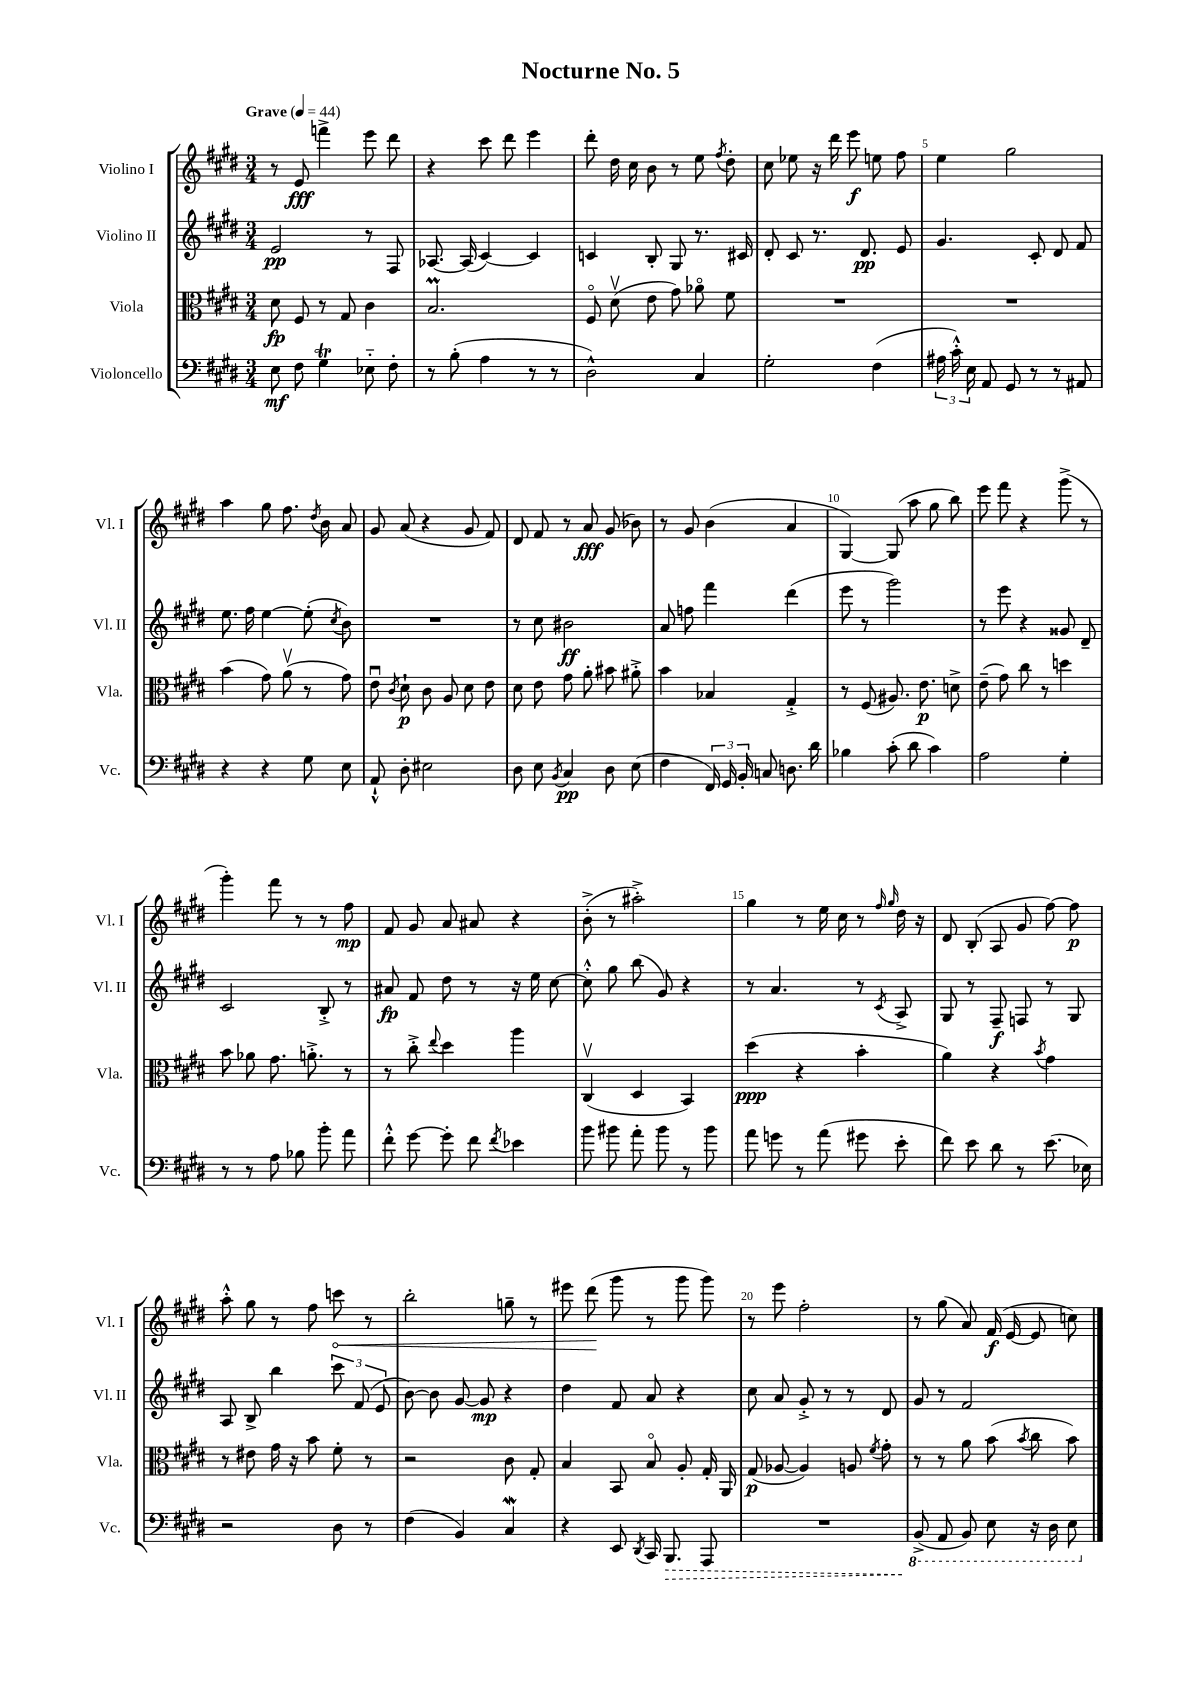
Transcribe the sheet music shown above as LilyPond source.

\header { title = "Nocturne No. 5" }
<<
\new StaffGroup <<
\new Staff = "s0" \with { instrumentName = "Violino I" shortInstrumentName = "Vl. I" } {
    \clef treble \key e \major \numericTimeSignature \time 3/4 \tempo "Grave" 4 = 44
    \autoBeamOff r8 e'8\fff f'''4-> e'''8 dis'''8 |
    r4 cis'''8 dis'''8 e'''4 |
    dis'''8-. dis''16 cis''16 b'8 r8 e''8 \acciaccatura { fis''8 } dis''8-. |
    cis''8 ees''8 r16 dis'''16 e'''8\f e''8 fis''8 |
    e''4 gis''2 |
    a''4 gis''8 fis''8. \acciaccatura { dis''8 } b'16 a'8 |
    gis'8 a'8( r4 gis'8 fis'8) |
    dis'8 fis'8 r8 a'8\fff gis'8( bes'8) |
    r8 gis'8 b'4( a'4 |
    gis4~) gis8( a''8 gis''8 b''8) |
    e'''8 fis'''8 r4 gis'''8->( r8 |
    gis'''4-.) fis'''8 r8 r8 fis''8\mp |
    fis'8 gis'8 a'8 ais'8 r4 |
    b'8-.->( r8 ais''2-.->) |
    gis''4 r8 e''16 cis''16 r8 \grace { fis''16 gis''16 } dis''16 r16 |
    dis'8 b8-.( a8 gis'8 fis''8~) fis''8\p |
    a''8-.-^ gis''8 r8 fis''8 \once \override Hairpin.circled-tip = ##t c'''8\< r8 |
    b''2-. g''8-- r8 |
    eis'''8 dis'''8\!( gis'''8 r8 gis'''8 gis'''8) |
    r8 e'''8 fis''2-. |
    r8 gis''8( a'8) fis'16\f( e'16~ e'8 c''8) \bar "|." |
}
\new Staff = "s1" \with { instrumentName = "Violino II" shortInstrumentName = "Vl. II" } {
    \clef treble \key e \major \numericTimeSignature \time 3/4
    \autoBeamOff e'2\pp r8 fis8 |
    aes8.~ aes16( cis'4~) cis'4 |
    c'4 b8-. gis8 r8. cis'16 |
    dis'8-. cis'8 r8. dis'8.\pp e'8 |
    gis'4. cis'8-. dis'8 fis'8 |
    e''8. fis''16 e''4~ e''8-.( \acciaccatura { cis''8 } b'8) |
    R2. |
    r8 cis''8 bis'2\ff |
    a'8 f''8 fis'''4 dis'''4( |
    e'''8 r8 gis'''2) |
    r8 e'''8 r4 gisis'8 dis'8-- |
    cis'2 b8-.-> r8 |
    ais'8\fp fis'8 dis''8 r8 r16 e''16 cis''8~ |
    cis''8-.-^ gis''8 b''8( gis'8) r4 |
    r8 a'4. r8 \acciaccatura { cis'8 } a8-> |
    gis8 r8 fis8--\f f8 r8 gis8 |
    a8 b8-> b''4 \tuplet 3/2 { cis'''8 fis'8( e'8 } |
    b'8~) b'8 gis'8~ gis'8\mp r4 |
    dis''4 fis'8 a'8 r4 |
    cis''8 a'8 gis'8-.-> r8 r8 dis'8 |
    gis'8 r8 fis'2 \bar "|." |
}
\new Staff = "s2" \with { instrumentName = "Viola" shortInstrumentName = "Vla." } {
    \clef alto \key e \major \numericTimeSignature \time 3/4
    \autoBeamOff dis'8\fp fis8 r8 gis8 cis'4 |
    b2.\prall |
    fis8\flageolet dis'8\upbow( e'8 gis'8) aes'8\flageolet fis'8 |
    R2. |
    R2. |
    b'4( gis'8) a'8\upbow( r8 gis'8) |
    e'8\downbow \acciaccatura { cis'8 } dis'8-!\p cis'8 a8 dis'8 e'8 |
    dis'8 e'8 gis'8 a'8-. bis'8 ais'8-.-> |
    b'4 bes4 gis4-.-> |
    r8 fis8( ais8.) e'8.\p d'8-> |
    e'8--( gis'8) cis''8 r8 d''4 |
    b'8 aes'8 gis'8. a'8.-.-> r8 |
    r8 cis''8-.-> \appoggiatura { e''8 } dis''4 a''4 |
    cis4\upbow( dis4 b,4) |
    dis''4\ppp( r4 b'4-. |
    a'4) r4 \acciaccatura { b'8 } gis'4 |
    r8 eis'8 gis'16 r16 b'8 fis'8-. r8 |
    r2 cis'8 gis8-. |
    b4 b,8 b8\flageolet a8-. gis16-. a,16 |
    gis8\p( aes8~ aes4) a8 \acciaccatura { fis'8 } gis'8-. |
    r8 r8 a'8 b'8( \acciaccatura { b'8 } cis''8 b'8) \bar "|." |
}
\new Staff = "s3" \with { instrumentName = "Violoncello" shortInstrumentName = "Vc." } {
    \clef bass \key e \major \numericTimeSignature \time 3/4
    \autoBeamOff e8\mf fis8 gis4\trill ees8-_ fis8-. |
    r8 b8-.( a4 r8 r8 |
    dis2-^) cis4 |
    gis2-. fis4( |
    \tuplet 3/2 { ais16 cis'16-.-^) e16 } a,8 gis,8 r8 r8 ais,8 |
    r4 r4 gis8 e8 |
    a,8-!-^ dis8-. eis2 |
    dis8 e8 \acciaccatura { b,8 } cis4\pp dis8 e8( |
    fis4 \tuplet 3/2 { fis,16) gis,16 b,16-. } c8 d8. dis'16 |
    bes4 cis'8-.( dis'8 cis'4) |
    a2 gis4-. |
    r8 r8 a8 bes8 b'8-. a'8 |
    fis'8-.-^ gis'8~ gis'8-. fis'8 \acciaccatura { fis'8 } ees'4 |
    b'8 bis'8 a'8-. bis'8 r8 bis'8 |
    a'8 g'8 r8 a'8( gis'8 e'8-. |
    fis'8) e'8 dis'8 r8 e'8.( ees16) |
    r2 dis8 r8 |
    fis4( b,4) cis4\mordent |
    r4 e,8 \acciaccatura { dis,8 } cis,16 \once \override Hairpin.style = #'dashed-line b,,8.\> a,,8 |
    R2. |
    \ottava #-1 b,,8->\!( a,,8 b,,8) e,8 r16 dis,16 e,8 \ottava #0 \bar "|." |
}
>>
>>
\layout { \context { \Score \override BarNumber.break-visibility = ##(#f #t #t) barNumberVisibility = #(every-nth-bar-number-visible 5) } }
